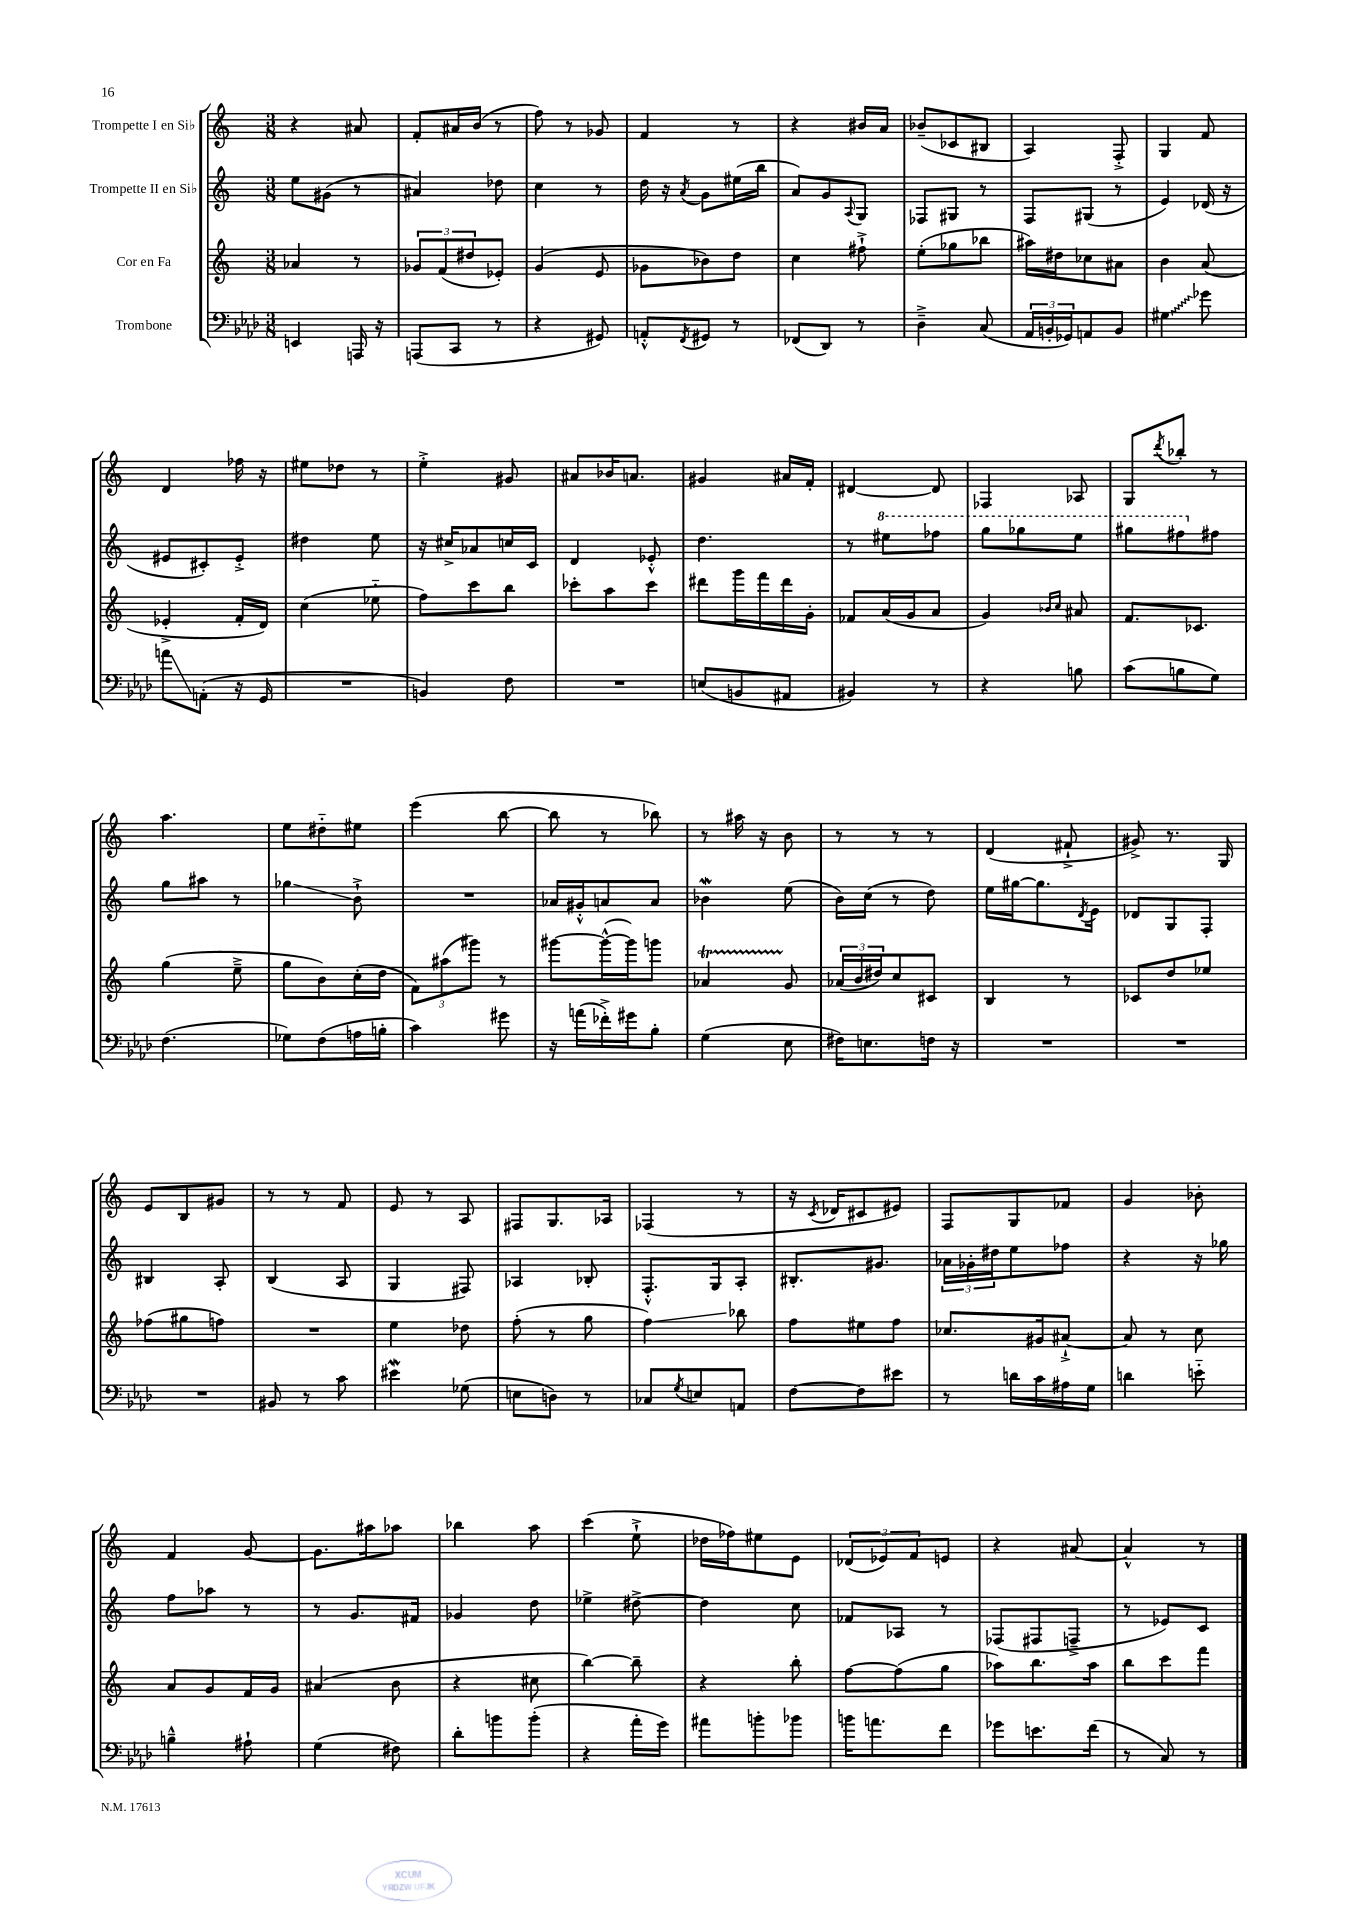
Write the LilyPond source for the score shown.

<<
\new StaffGroup <<
\new Staff = "s0" \with { instrumentName = "Trompette I en Sib" } {
    \clef treble \key c \major \numericTimeSignature \time 3/8
    r4 ais'8 |
    f'8-. ais'16 b'16( r8 |
    f''8) r8 ges'8 |
    f'4 r8 |
    r4 bis'16 a'16 |
    bes'8--( ces'8 bis8 |
    a4) f8-.-> |
    g4 f'8 |
    d'4 fes''16 r16 |
    eis''8 des''8 r8 |
    e''4-.-> gis'8 |
    ais'8 bes'16 a'8. |
    gis'4 ais'16 f'16-. |
    dis'4~ dis'8 |
    fes4 aes8 |
    g8 \acciaccatura { d'''8 } bes''8-. r8 |
    a''4. |
    e''8 dis''8-_ eis''8 |
    e'''4( b''8~ |
    b''8 r8 bes''8) |
    r8 ais''16 r16 b'8 |
    r8 r8 r8 |
    d'4( fis'8-!-> |
    gis'8->) r8. g16 |
    e'8 b8 gis'8 |
    r8 r8 f'8 |
    e'8 r8 a8 |
    fis8 g8. aes16 |
    fes4( r8 |
    r16 \acciaccatura { c'8 } des'16 cis'8 eis'8) |
    f8 g8 fes'8 |
    g'4 bes'8-. |
    f'4 g'8~ |
    g'8. ais''16 aes''8 |
    bes''4 a''8 |
    c'''4( e''8-!-> |
    des''16 fes''16) eis''8 e'8 |
    \tuplet 3/2 { des'8( ees'8) f'8 } e'8 |
    r4 ais'8~ |
    ais'4-^ r8 \bar "|." |
}
\new Staff = "s1" \with { instrumentName = "Trompette II en Sib" } {
    \clef treble \key c \major \numericTimeSignature \time 3/8
    e''8 gis'8( r8 |
    ais'4) des''8 |
    c''4 r8 |
    d''16 r16 \acciaccatura { a'8 } g'8 eis''16( b''16 |
    a'8) g'8 \appoggiatura { a8 } g8 |
    fes8 gis8 r8 |
    f8 gis8( r8 |
    e'4) des'16( r16 |
    eis'8 cis'8-.) eis'8-.-> |
    dis''4 e''8 |
    r16 cis''16-> aes'8 c''16 c'16 |
    d'4 ees'8-.-^ |
    d''4. |
    r8 \ottava #1 eis'''8 fes'''8 |
    g'''8 ges'''8 e'''8 |
    gis'''8 fis'''8 \ottava #0 fis''8 |
    g''8 ais''8 r8 |
    ges''4\glissando b'8-!-> |
    R4. |
    aes'16 gis'16-.-^ a'8 a'8 |
    bes'4\mordent e''8( |
    b'16) c''16( r8 d''8) |
    e''16 gis''16~ gis''8. \acciaccatura { d'8 } e'16 |
    des'8 g8 f8-. |
    bis4 a8-. |
    b4( a8 |
    g4 fis8) |
    aes4 bes8-. |
    f8.-.-^ g16 a8-. |
    bis8.-. gis'8. |
    \tuplet 3/2 { aes'16 ges'16-. dis''16 } e''8 fes''8 |
    r4 r16 ges''16 |
    f''8 aes''8 r8 |
    r8 g'8. fis'16 |
    ges'4 d''8 |
    ees''4-> dis''8~-> |
    dis''4 c''8 |
    fes'8 aes8 r8 |
    fes8( fis8 f8---> |
    r8 ees'8) c'8 \bar "|." |
}
\new Staff = "s2" \with { instrumentName = "Cor en Fa" } {
    \clef treble \key c \major \numericTimeSignature \time 3/8
    aes'4 r8 |
    \tuplet 3/2 { ges'8 f'8( dis''8 } ees'8-.) |
    g'4( e'8 |
    ges'8 bes'8) d''8 |
    c''4 fis''8-!-> |
    e''8-.( ges''8 bes''8 |
    ais''16) dis''16 ces''8 ais'8 |
    b'4 a'8( |
    ees'4-.-> f'16-. d'16) |
    c''4( ees''8-_ |
    f''8) c'''8 b''8 |
    ces'''8-. a''8 ces'''8 |
    dis'''8 g'''16 f'''16 dis'''16 g'16-. |
    fes'8 a'16( g'16 a'8 |
    g'4) \grace { bes'16 c''16 } ais'8 |
    f'8. ces'8. |
    g''4( e''8---> |
    g''8 b'8) c''16-.( d''16 |
    \tuplet 3/2 { f'8) ais''8( gis'''8) } r8 |
    gis'''8~ gis'''16~-^( gis'''16) g'''8 |
    aes'4\startTrillSpan g'8\stopTrillSpan |
    \tuplet 3/2 { aes'16( b'16 dis''16) } c''8 cis'8 |
    b4 r8 |
    ces'8 d''8 ees''8 |
    fes''8( gis''8 f''8) |
    R4. |
    e''4 des''8 |
    f''8-.( r8 g''8 |
    f''4\glissando) bes''8 |
    f''8 eis''8 f''8 |
    ces''8. gis'16 ais'8~-!-> |
    ais'8 r8 c''8 |
    a'8 g'8 f'16 g'16 |
    ais'4( b'8 |
    r4 cis''8 |
    b''4~) b''8-- |
    r4 b''8-. |
    f''8~ f''8( g''8 |
    aes''8) b''8. aes''16 |
    b''8 c'''8 f'''8 \bar "|." |
}
\new Staff = "s3" \with { instrumentName = "Trombone" } {
    \clef bass \key aes \major \numericTimeSignature \time 3/8
    e,4 a,,16 r16 |
    a,,8( c,8 r8 |
    r4 gis,8) |
    a,8-.-^ \acciaccatura { f,8 } gis,8 r8 |
    fes,8( des,8) r8 |
    des4---> c8( |
    \tuplet 3/2 { aes,16 b,16-. ges,16) } a,8 b,8 |
    \once \override Glissando.style = #'zigzag gis4\glissando ges'8 |
    a'8\glissando a,8-.( r16 g,16 |
    R4. |
    b,4) f8 |
    R4. |
    e8( b,8 ais,8 |
    bis,4) r8 |
    r4 b8 |
    c'8( b8 g8) |
    f4.( |
    ges8) f8( a16 b16-. |
    c'4) gis'8 |
    r16 a'16( fes'16-.->) gis'16 bes8-. |
    g4( ees8 |
    fis16) e8. f16 r16 |
    R4. |
    R4. |
    R4. |
    bis,8 r8 c'8 |
    eis'4\mordent ges8( |
    e8 d8) r8 |
    ces8 \acciaccatura { g8 } e8 a,8 |
    f8~ f8 eis'8 |
    r8 d'16 c'16 ais16 g16 |
    d'4 e'8-_ |
    b4---^ ais8-! |
    g4( fis8) |
    des'8-. b'8 b'8-.( |
    r4 aes'16-. g'16) |
    ais'8 b'8-. bes'8 |
    b'16 a'8. f'8 |
    ges'8 e'8. f'16( |
    r8 c8) r8 \bar "|." |
}
>>
>>
\layout { \context { \Score \remove "Bar_number_engraver" } }
